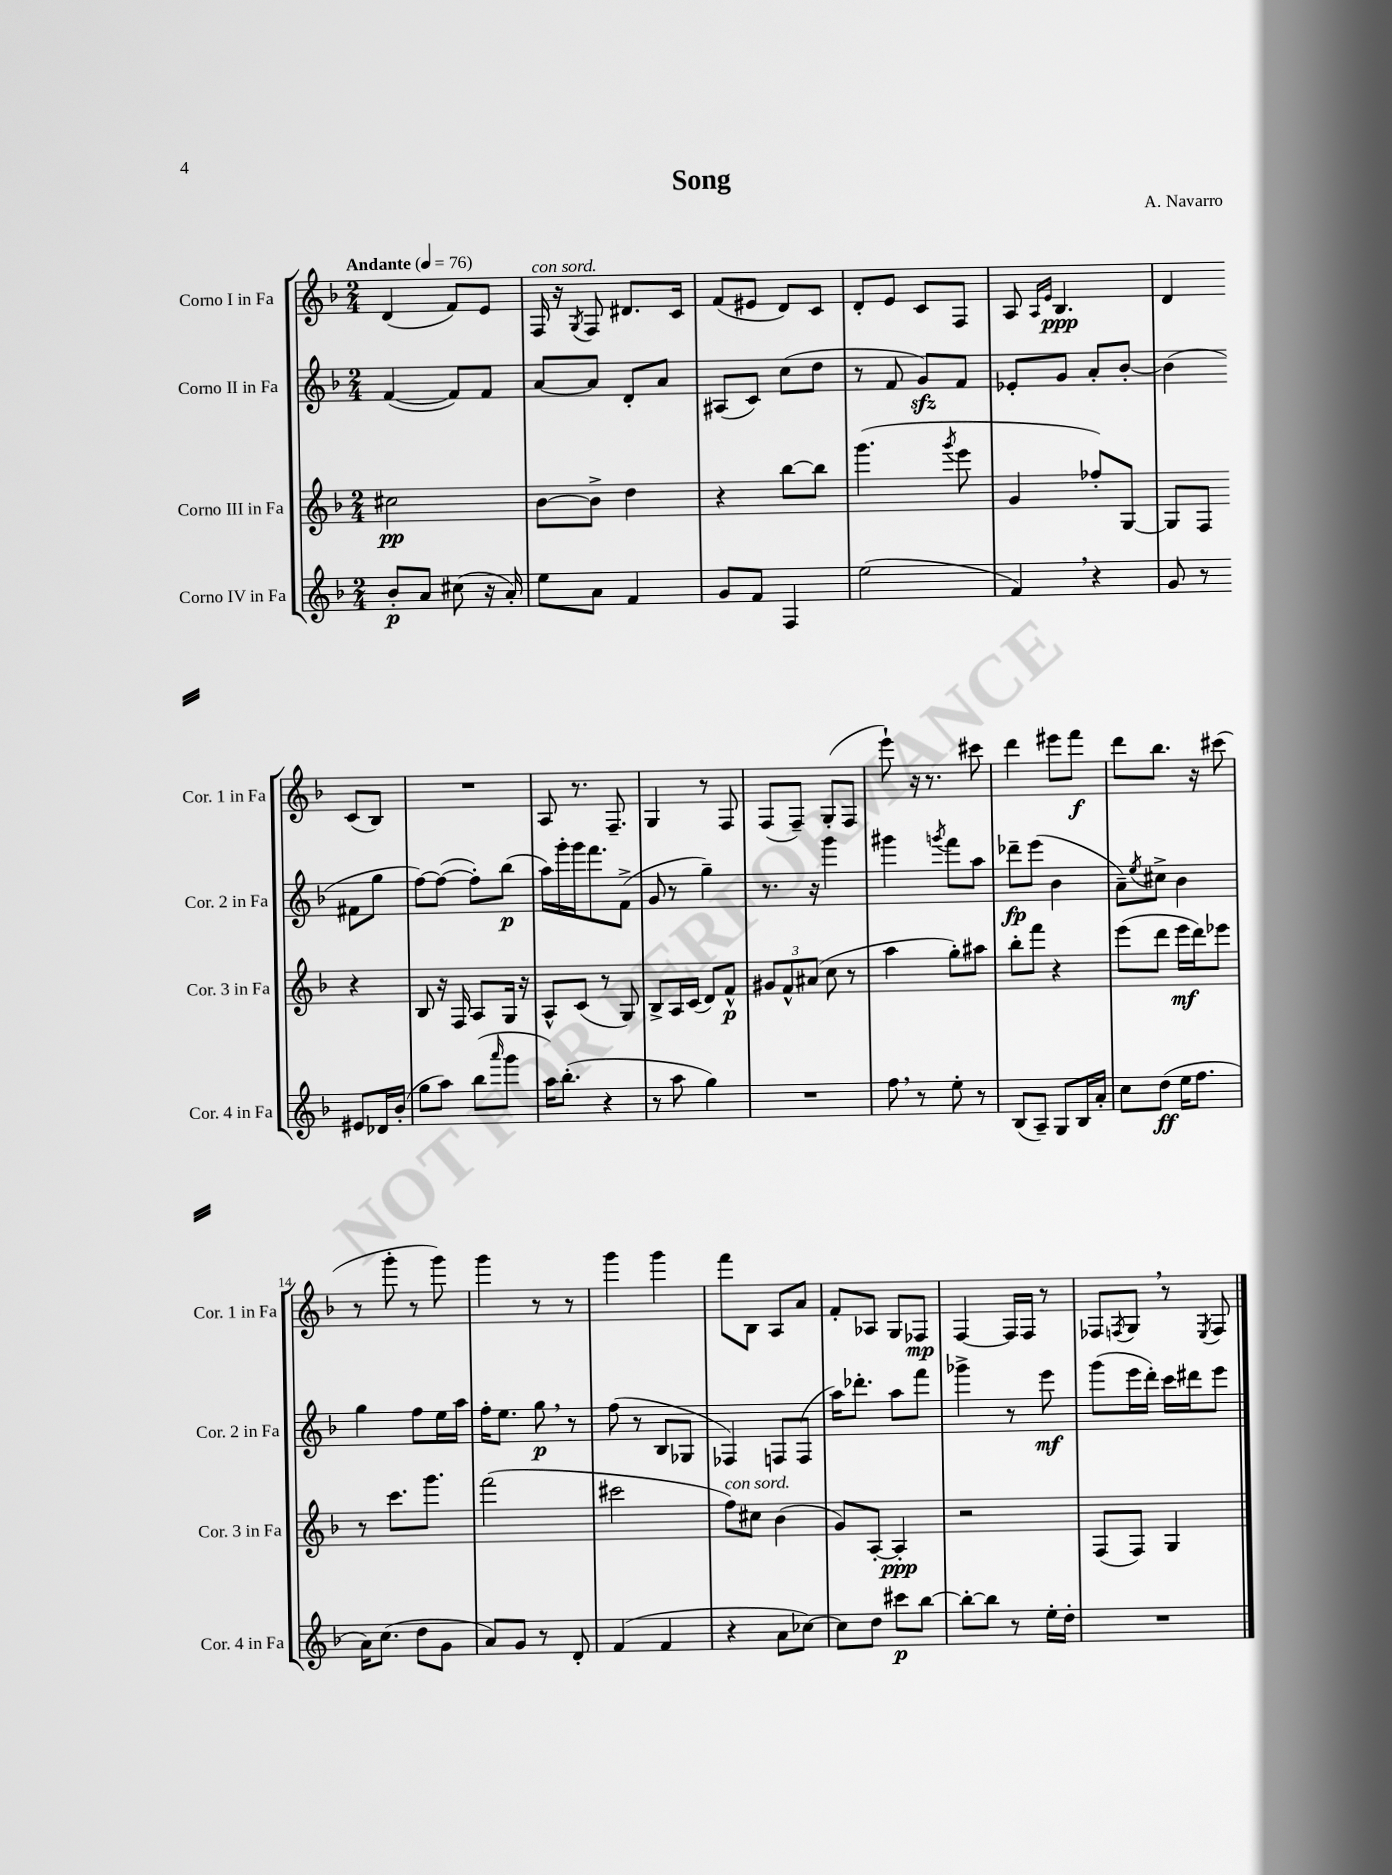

**kern	**kern	**kern	**kern
*staff4	*staff3	*staff2	*staff1
*clefG2	*clefG2	*clefG2	*clefG2
*k[b-]	*k[b-]	*k[b-]	*k[b-]
*M2/4	*M2/4	*M2/4	*M2/4
*MM76	*MM76	*MM76	*MM76
8b-'	2cc#	([4f	(4d
8a	.	.	.
(8cc#	.	8f])	8f)
16r	.	8f	8e
16a')	.	.	.
=	=	=	=
8ee	[8b-	[8a	16F
.	.	.	16r
.	.	.	8qG
8a	8b-^]	8a]	8F
4f	4dd	8d'	8.d#
.	.	8a	.
.	.	.	16c
=	=	=	=
8g	4r	(8A#	(8f
8f	.	8c)	8e#
4F	[8bb-	(8cc	8d)
.	8bb-]	8dd	8c
=	=	=	=
(2ee	(4.ggg	8r	8d'
.	.	8f	8e
.	.	8g)	8c
.	8qggg	.	.
.	8eee	8f	8F
=	=	=	=
4f)	4g	8e-'	8A
.	.	.	16qqA
.	.	.	16qqe
.	.	8g	4.B-
4r	8ff-')	8a'	.
.	[8G	[8b-'	.
=	=	=	=
8g	8G]	(4b-]	4d
8r	8F	.	.
8e#	4r	8f#	(8c
16d-	.	8gg	8B-)
(16b-'	.	.	.
=	=	=	=
8gg	8B-	[8ff)	2r
8aa)	16r	(8ff_	.
.	16F	.	.
(8bb-	8A	8ff'])	.
16qqaaa	.	.	.
8ggg	16G	(8bb-	.
.	16r	.	.
=	=	=	=
16aa)	8A^^	16aa)	8A
(8.bb-'	.	16ggg'	.
.	(8c	16ggg	8.r
.	.	8.fff	.
4r	8r	.	.
.	.	.	8.F~
.	8G)	(8f^	.
=	=	=	=
8r	8B-^	8g	4G
8aa	16A	8r	.
.	(16c	.	.
4gg)	8d)	4gg~)	8r
.	8f^^	.	8F
=	=	=	=
2r	12g#	8.r	(8F
.	12f^^	.	.
.	.	.	8F~)
.	(12a#	.	.
.	.	16r	.
.	8cc	4ggg	(8G'
.	8r	.	8F
=	=	=	=
8ff	4aa	4ggg#	8eee`)
8r	.	.	16r
.	.	.	8.r
.	.	8qggg	.
8ee'	8gg')	8fff	.
8r	8aa#	8aa	8ccc#
=	=	=	=
(8B-	8bb-'	8ddd-~	4ddd
8A~)	8fff	(8eee	.
8G	4r	4b-	8eee#
16B-	.	.	8fff
16a'	.	.	.
=	=	=	=
8cc	(8eee	8a~)	8ddd
.	.	8qee	.
(8dd	8ddd	8cc#^	8.bb-
16ee	16eee	4b-	.
8.ff	16ddd)	.	16r
.	8eee-	.	(8ccc#
=	=	=	=
16a)	8r	4gg	8r
(8.cc	.	.	.
.	8.ccc	.	8ggg'
8dd	.	8ff	8r
.	8.ggg	.	.
8g	.	16ee	8ggg)
.	.	16aa	.
=	=	=	=
8a)	(2fff	16ff'	4ggg
.	.	8.ee	.
8g	.	.	.
8r	.	8gg	8r
8d'	.	8r	8r
=	=	=	=
(4f	2ccc#	(8ff	4ggg
.	.	8r	.
4f	.	8B-	4ggg
.	.	8G-	.
=	=	=	=
4r	8ff)	4F-)	8fff
.	8cc#	.	8B-
8a	(4b-	8F	8A
[8cc-)	.	(8F	8a
=	=	=	=
8cc-]	8g)	16aa)	8f'
.	.	8.ddd-'	.
8dd	[8A'	.	8A-
8ccc#	4A']	8aa	8G
[8bb-	.	8fff	8F-
=	=	=	=
8bb-'_	2r	4ggg-^	[4F
8bb-]	.	.	.
8r	.	8r	16F]
.	.	.	16F
16ee'	.	8eee	8r
16dd'	.	.	.
=	=	=	=
2r	(8F	(8ggg	8F-
.	.	.	8qF
.	8F)	16eee	8G
.	.	16ddd')	.
.	4G	16ccc	8r
.	.	16ddd#	.
.	.	.	8qE
.	.	8eee	8F
==	==	==	==
*-	*-	*-	*-
